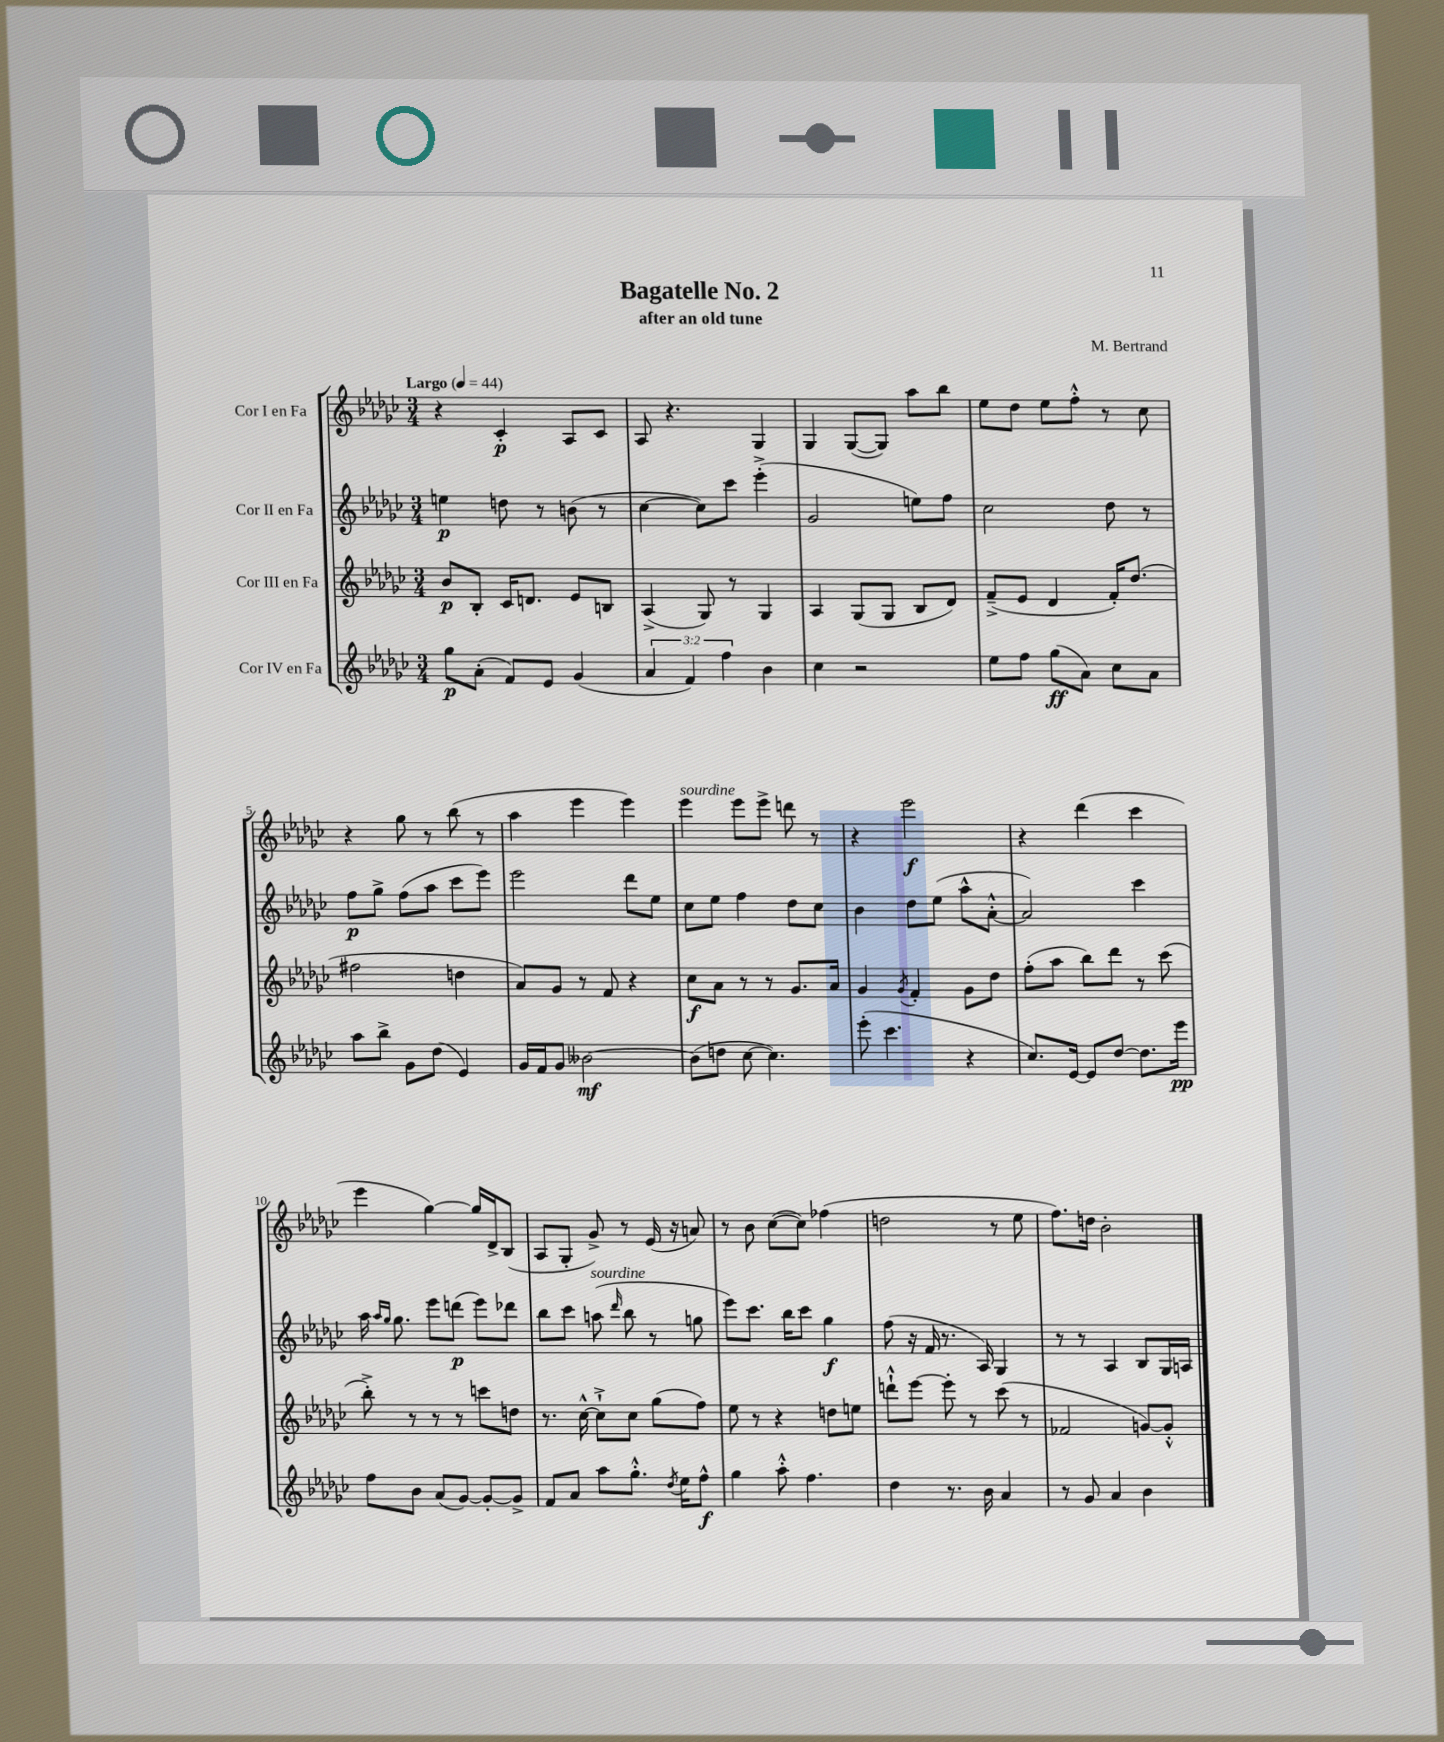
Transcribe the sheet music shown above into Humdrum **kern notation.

**kern	**dynam	**kern	**dynam	**kern	**dynam	**kern	**dynam
*part4	*part4	*part3	*part3	*part2	*part2	*part1	*part1
*staff4	*staff4	*staff3	*staff3	*staff2	*staff2	*staff1	*staff1
*I"Cor IV en Fa	*	*I"Cor III en Fa	*	*I"Cor II en Fa	*	*I"Cor I en Fa	*
*clefG2	*	*clefG2	*	*clefG2	*	*clefG2	*
*k[b-e-a-d-g-c-]	*	*k[b-e-a-d-g-c-]	*	*k[b-e-a-d-g-c-]	*	*k[b-e-a-d-g-c-]	*
*M3/4	*	*M3/4	*	*M3/4	*	*M3/4	*
*MM44	*	*MM44	*	*MM44	*	*MM44	*
=1	=1	=1	=1	=1	=1	=1	=1
!	!	!	!	!	!	!LO:TX:a:B:t=Largo	!
8gg-\L	p	8b-/L	p	4een\	p	4r	.
(8a-'\J	.	8B-'/J	.	.	.	.	.
8f/L)	.	16c-/KL	.	8ddn\	.	4c-'/	p
.	.	8.dn/J	.	.	.	.	.
8e-/J	.	.	.	8r	.	.	.
(4g-/	.	8e-/L	.	(8bn\	.	8A-/L	.
.	.	8Bn/J	.	8r	.	8c-/J	.
=2	=2	=2	=2	=2	=2	=2	=2
6a-/	.	(4A-^/	.	[4cc-\	.	8A-/	.
.	.	.	.	.	.	4.r	.
6f/)	.	.	.	.	.	.	.
.	.	8G-/)	.	8cc-\L])	.	.	.
6ff\	.	.	.	.	.	.	.
.	.	8r	.	8ccc-\J	.	.	.
4b-\	.	4G-/	.	(4eee-'^\	.	4G-/	.
=3	=3	=3	=3	=3	=3	=3	=3
4cc-\	.	4A-/	.	2g-/	.	4G-/	.
2r	.	(8G-/L	.	.	.	([8G-/L	.
.	.	8G-/J	.	.	.	8G-/J])	.
.	.	8B-/L	.	8een\L)	.	8aa-\L	.
.	.	8d-/J)	.	8ff\J	.	8bb-\J	.
=4	=4	=4	=4	=4	=4	=4	=4
8ee-\L	.	(8f~^/L	.	2cc-\	.	8ee-\L	.
8ff\J	.	8e-/J	.	.	.	8dd-\J	.
(8gg-\L	ff	4d-/	.	.	.	8ee-\L	.
8a-\J)	.	.	.	.	.	8ff'^^\J	.
8cc-\L	.	16f'/KL)	.	8dd-\	.	8r	.
.	.	(8.dd-/J	.	.	.	.	.
8a-\J	.	.	.	8r	.	8cc-\	.
!!LO:LB:g=z
=5	=5	=5	=5	=5	=5	=5	=5
8aa-\L	.	2ff#X\	.	8ff\L	p	4r	.
8bb-^\J	.	.	.	8gg-^\J	.	.	.
8g-\L	.	.	.	(8ff\L	.	8gg-\	.
(8dd-\J	.	.	.	8aa-\J	.	8r	.
4e-/)	.	4ddn\	.	8ccc-\L	.	(8bb-\	.
.	.	.	.	8eee-\J)	.	8r	.
=6	=6	=6	=6	=6	=6	=6	=6
16g-/LL	.	8a-/L)	.	2eee-\	.	4aa-\	.
16f/J	.	.	.	.	.	.	.
8g-/J	.	8g-/J	.	.	.	.	.
[2b--X\	mf	8r	.	.	.	4eee-\	.
.	.	8f/	.	.	.	.	.
.	.	4r	.	8ddd-\L	.	4eee-\)	.
.	.	.	.	8ee-\J	.	.	.
=7	=7	=7	=7	=7	=7	=7	=7
!	!	!	!	!	!	!LO:TX:a:i:t=sourdine	!
(8b--\L]	.	8cc-\L	f	8cc-\L	.	4eee-\	.
8ddn\J	.	8a-\J	.	8ee-\J	.	.	.
[8cc-\	.	8r	.	4ff\	.	8eee-\L	.
4.cc-\])	.	8r	.	.	.	8eee-^\J	.
.	.	8.g-/L	.	8dd-\L	.	8dddn\	.
.	.	.	.	8cc-\J	.	8r	.
.	.	16a-/Jk	.	.	.	.	.
=8	=8	=8	=8	=8	=8	=8	=8
(8eee-'\	.	4g-/	.	4b-\	.	4r	.
4.ccc-\	.	.	.	.	.	.	.
.	.	8qg-/	.	.	.	.	.
.	.	4f'/	.	8dd-\L	.	2eee-\	f
.	.	.	.	(8ee-\J	.	.	.
4r	.	8g-\L	.	8aa-^^\L	.	.	.
.	.	8dd-\J	.	[8a-'^^\J	.	.	.
=9	=9	=9	=9	=9	=9	=9	=9
8.cc-/L)	.	(8ff'\L	.	2a-/])	.	4r	.
.	.	8aa-\J	.	.	.	.	.
[16e-/Jk	.	.	.	.	.	.	.
8e-/L]	.	8bb-\L)	.	.	.	(4ddd-\	.
[8dd-/J	.	8ddd-\J	.	.	.	.	.
8.dd-\L]	.	8r	.	4ccc-\	.	4ccc-\	.
.	.	(8ccc-\	.	.	.	.	.
16eee-\Jk	pp	.	.	.	.	.	.
!!LO:LB:g=z
=10	=10	=10	=10	=10	=10	=10	=10
8ff\L	.	8bb-'^\)	.	16aa-\	.	4eee-\	.
.	.	.	.	16qqaa-/LL	.	.	.
.	.	.	.	16qqgg-/JJ	.	.	.
.	.	.	.	8.gg-\	.	.	.
8b-\J	.	8r	.	.	.	.	.
(8a-/L	.	8r	.	8eee-\L	.	[4gg-\)	.
[8g-/J)	.	8r	.	(8dddn\J	p	.	.
8g-'/L_	.	8cccn\L	.	8eee-\L)	.	16gg-/LL]	.
.	.	.	.	.	.	16d-^/J	.
8g-^/J]	.	8ddn\J	.	8ddd-X\J	.	(8B-/J	.
=11	=11	=11	=11	=11	=11	=11	=11
8f/L	.	8.r	.	8bb-\L	.	8A-/L	.
8a-/J	.	.	.	8ccc-\J	.	8G-'/J	.
.	.	[16cc-^^\	.	.	.	.	.
!	!	!	!	!LO:TX:a:i:t=sourdine	!	!	!
8aa-\L	.	8cc-`^\L]	.	(8aan\	.	8g-^/)	.
.	.	.	.	16qqddd-/	.	.	.
8.gg-'^^\J	.	8cc-\J	.	8bb-\	.	8r	.
.	.	(8gg-\L	.	8r	.	(16e-/	.
8qdd-/	.	.	.	.	.	.	.
16ee-\KL	.	.	.	.	.	16r	.
8ff^^\J	f	8ff\J)	.	8ggn\	.	8an/)	.
=12	=12	=12	=12	=12	=12	=12	=12
4gg-\	.	8ee-\	.	8eee-\L)	.	8r	.
.	.	8r	.	8.ccc-\J	.	8b-\	.
8aa-'^^\	.	4r	.	.	.	([8cc-\L	.
.	.	.	.	16bb-\KL	.	.	.
4.ff\	.	.	.	8ccc-\J	.	8cc-\J])	.
.	.	8ddn\L	.	4gg-\	f	(4ff-X\	.
.	.	8een\J	.	.	.	.	.
=13	=13	=13	=13	=13	=13	=13	=13
4dd-\	.	8dddn`^^\L	.	(8ff\	.	2ddn\	.
.	.	[8eee-\J	.	16r	.	.	.
.	.	.	.	16f/	.	.	.
8.r	.	8eee-'\]	.	8.r	.	.	.
.	.	8r	.	.	.	.	.
16b-\	.	.	.	16A-/)	.	.	.
4a-/	.	(8ccc-\	.	4G-/	.	8r	.
.	.	8r	.	.	.	8ee-\	.
=14	=14	=14	=14	=14	=14	=14	=14
8r	.	2f-X/	.	8r	.	8.ff\L)	.
8g-/	.	.	.	8r	.	.	.
.	.	.	.	.	.	16ddn\Jk	.
4a-/	.	.	.	4A-/	.	2b-'\	.
4b-\	.	[8gn/L)	.	8B-/L	.	.	.
.	.	8g'^^/J]	.	16G-/L	.	.	.
.	.	.	.	16An/JJ	.	.	.
==	==	==	==	==	==	==	==
*-	*-	*-	*-	*-	*-	*-	*-
